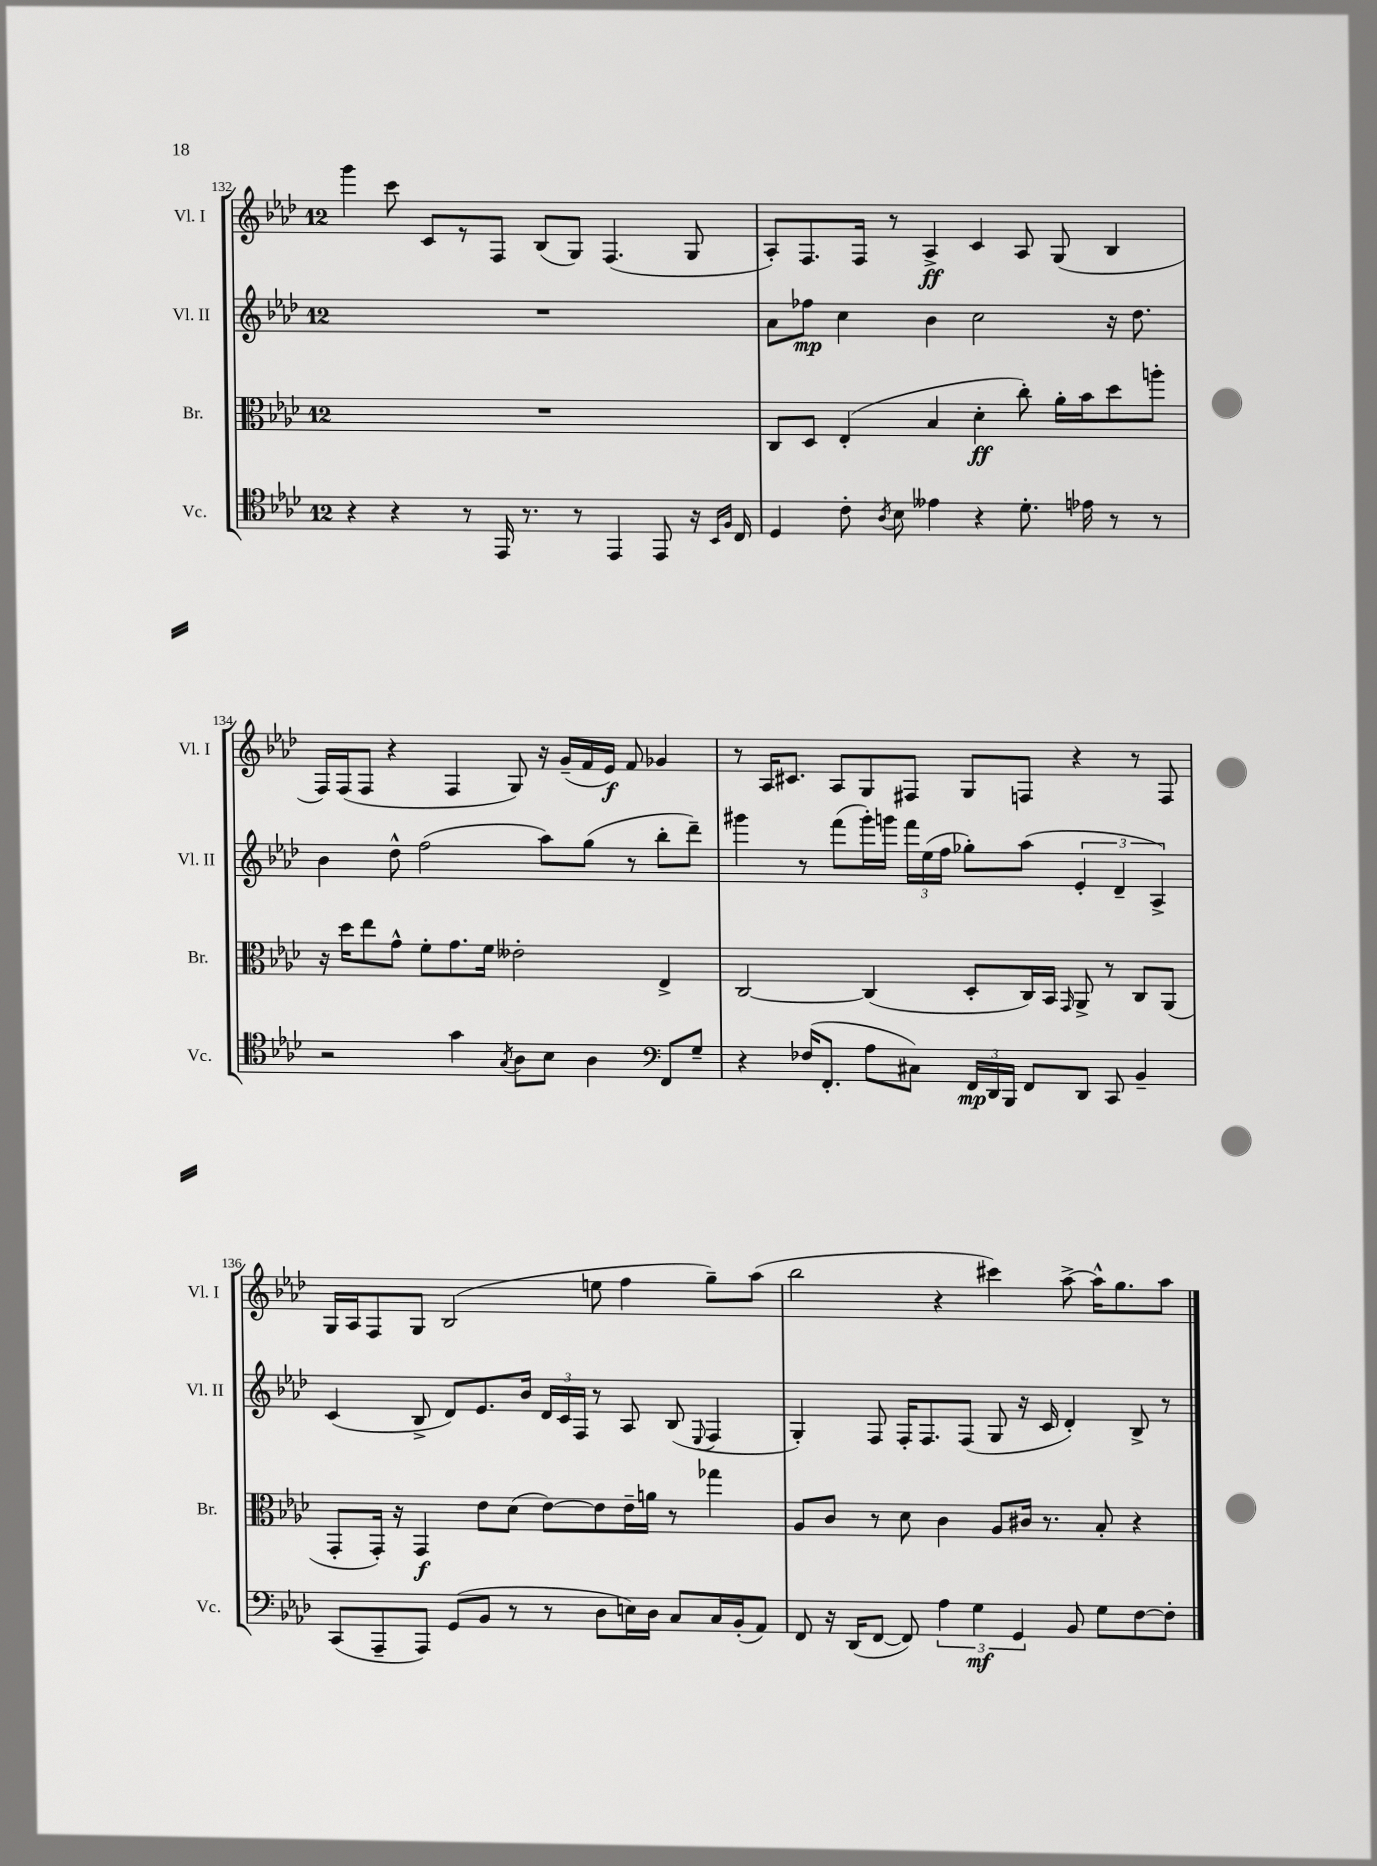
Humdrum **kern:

**kern	**dynam	**kern	**dynam	**kern	**dynam	**kern	**dynam
*part4	*part4	*part3	*part3	*part2	*part2	*part1	*part1
*staff4	*staff4	*staff3	*staff3	*staff2	*staff2	*staff1	*staff1
*I"Vc.	*	*I"Br.	*	*I"Vl. II	*	*I"Vl. I	*
*I'Vc.	*	*I'Br.	*	*I'Vl. II	*	*I'Vl. I	*
*clefC4	*	*clefC3	*	*clefG2	*	*clefG2	*
*k[b-e-a-d-]	*	*k[b-e-a-d-]	*	*k[b-e-a-d-]	*	*k[b-e-a-d-]	*
*M12/8	*	*M12/8	*	*M12/8	*	*M12/8	*
=132	=132	=132	=132	=132	=132	=132	=132
4r	.	1.r	.	1.r	.	4ggg\	.
4r	.	.	.	.	.	8ccc\	.
.	.	.	.	.	.	8c/L	.
8r	.	.	.	.	.	8r	.
16EE-/	.	.	.	.	.	8F/J	.
8.r	.	.	.	.	.	.	.
.	.	.	.	.	.	(8B-/L	.
8r	.	.	.	.	.	8G/J)	.
4EE-/	.	.	.	.	.	(4.F/	.
8EE-/	.	.	.	.	.	.	.
16r	.	.	.	.	.	8G/	.
16qqBB-/LL	.	.	.	.	.	.	.
16qqF/JJ	.	.	.	.	.	.	.
16C/	.	.	.	.	.	.	.
=133	=133	=133	=133	=133	=133	=133	=133
4D-/	.	8C/L	.	8a-\L	.	8A-'/L)	.
.	.	8D-/J	.	8ff-X\J	mp	8.F/	.
8c'\	.	(4E-'/	.	4cc\	.	.	.
.	.	.	.	.	.	16F/Jk	.
8qA-/	.	.	.	.	.	.	.
8B-\	.	.	.	.	.	8r	.
4e--X\	.	4B-/	.	4b-\	.	4A-^/	ff
4r	.	4d-'\	ff	2cc\	.	4c/	.
8.d-'\	.	8cc'\)	.	.	.	8A-/	.
.	.	16a-'\LL	.	.	.	(8G/	.
16e-X\	.	16b-\J	.	.	.	.	.
8r	.	8dd-\	.	16r	.	4B-/	.
.	.	.	.	8.dd-\	.	.	.
8r	.	8aan'\J	.	.	.	.	.
!!LO:LB:g=z
=134	=134	=134	=134	=134	=134	=134	=134
2r	.	16r	.	4b-\	.	16F/LL)	.
.	.	16dd-\KL	.	.	.	(16F/J	.
.	.	8ee-\	.	.	.	8F/J	.
.	.	8g^^\J	.	8dd-^^\	.	4r	.
.	.	8f'\L	.	(2ff\	.	.	.
4g\	.	8.g\	.	.	.	4F/	.
.	.	16f\Jk	.	.	.	.	.
8qG/	.	.	.	.	.	.	.
8A-\L	.	2e--X'\	.	.	.	8G/)	.
8B-\J	.	.	.	8aa-\L)	.	16r	.
.	.	.	.	.	.	(16g~/LL	.
4A-\	.	.	.	(8gg\J	.	16f/	.
.	.	.	.	.	.	16e-/JJ)	f
.	.	.	.	8r	.	8f/	.
*clefF4	*	*	*	*	*	*	*
8FF/L	.	4E-^/	.	8bb-'\L	.	4g-X/	.
8G~/J	.	.	.	8ddd-~\J)	.	.	.
=135	=135	=135	=135	=135	=135	=135	=135
4r	.	[2C/	.	4ggg#X\	.	8r	.
.	.	.	.	.	.	16A-/KL	.
.	.	.	.	.	.	8.c#X/J	.
(16F-X/KL	.	.	.	8r	.	.	.
8.FF'/J	.	.	.	.	.	.	.
.	.	.	.	(8fff\L	.	8A-/L	.
8A-\L	.	(4C/]	.	16ggg#'\L)	.	8G/	.
.	.	.	.	16gggn\JJ	.	.	.
8C#X\J)	.	.	.	24fff\LL	.	8F#X/J	.
.	.	.	.	(24ee-\	.	.	.
.	.	.	.	24ff\JJ	.	.	.
24FF/LL	mp	8D-'/L	.	8gg-X'\L)	.	8G/L	.
24DD-/	.	.	.	.	.	.	.
24BBB-/JJ	.	.	.	.	.	.	.
8FF/L	.	16C/L)	.	(8aa-\J	.	8Fn/J	.
.	.	16BB-/JJ	.	.	.	.	.
.	.	16qqGG/	.	.	.	.	.
8DD-/J	.	8AA-^/	.	6e-'/	.	4r	.
8CC/	.	8r	.	.	.	.	.
.	.	.	.	6d-~/	.	.	.
4BB-~/	.	8C/L	.	.	.	8r	.
.	.	.	.	6A-^/)	.	.	.
.	.	(8AA-/J	.	.	.	8F/	.
!!LO:LB:g=z
=136	=136	=136	=136	=136	=136	=136	=136
(8CC/L	.	8GG'/L	.	(4c/	.	16G/LL	.
.	.	.	.	.	.	16A-/J	.
8AAA-~/	.	16GG'/Jk)	.	.	.	8F/	.
.	.	16r	.	.	.	.	.
8AAA-/J)	.	4GG/	f	8B-^/	.	8G/J	.
(8GG/L	.	.	.	8d-/L)	.	(2B-/	.
8BB-/J	.	8e-\L	.	8.e-/	.	.	.
8r	.	(8d-\J	.	.	.	.	.
.	.	.	.	16b-/Jk	.	.	.
8r	.	[8e-\L)	.	24d-/LL	.	.	.
.	.	.	.	24c/	.	.	.
.	.	.	.	24F/JJ	.	.	.
8D-\L	.	8e-\]	.	8r	.	8een\	.
16En\L)	.	16e-~\L	.	8A-/	.	4ff\	.
16D-\JJ	.	16an\JJ	.	.	.	.	.
8C/L	.	8r	.	(8B-/	.	.	.
.	.	.	.	8qqE-/	.	.	.
16C/L	.	4gg-X\	.	4F/	.	8gg~\L)	.
(16BB-'/J	.	.	.	.	.	.	.
8AA-/J)	.	.	.	.	.	(8aa-\J	.
=137	=137	=137	=137	=137	=137	=137	=137
8FF/	.	8A-/L	.	4G'/)	.	2bb-\	.
16r	.	8c/J	.	.	.	.	.
(16DD-/KL	.	.	.	.	.	.	.
[8FF/J	.	8r	.	8F/	.	.	.
8FF/])	.	8d-\	.	16F'/KL	.	.	.
.	.	.	.	8.F/	.	.	.
6A-\	.	4c\	.	.	.	4r	.
.	.	.	.	(8F/J	.	.	.
6G\	mf	.	.	.	.	.	.
.	.	8A-/L	.	8G/	.	4ccc#X\)	.
6GG/	.	.	.	.	.	.	.
.	.	16c#X/Jk	.	16r	.	.	.
.	.	8.r	.	16c/	.	.	.
8BB-/	.	.	.	4d-'/)	.	[8aa-^\	.
8G\L	.	8B-'/	.	.	.	16aa-^^\KL]	.
.	.	.	.	.	.	8.gg\	.
[8F\	.	4r	.	8B-^/	.	.	.
8F'\J]	.	.	.	8r	.	8aa-\J	.
==	==	==	==	==	==	==	==
*-	*-	*-	*-	*-	*-	*-	*-
